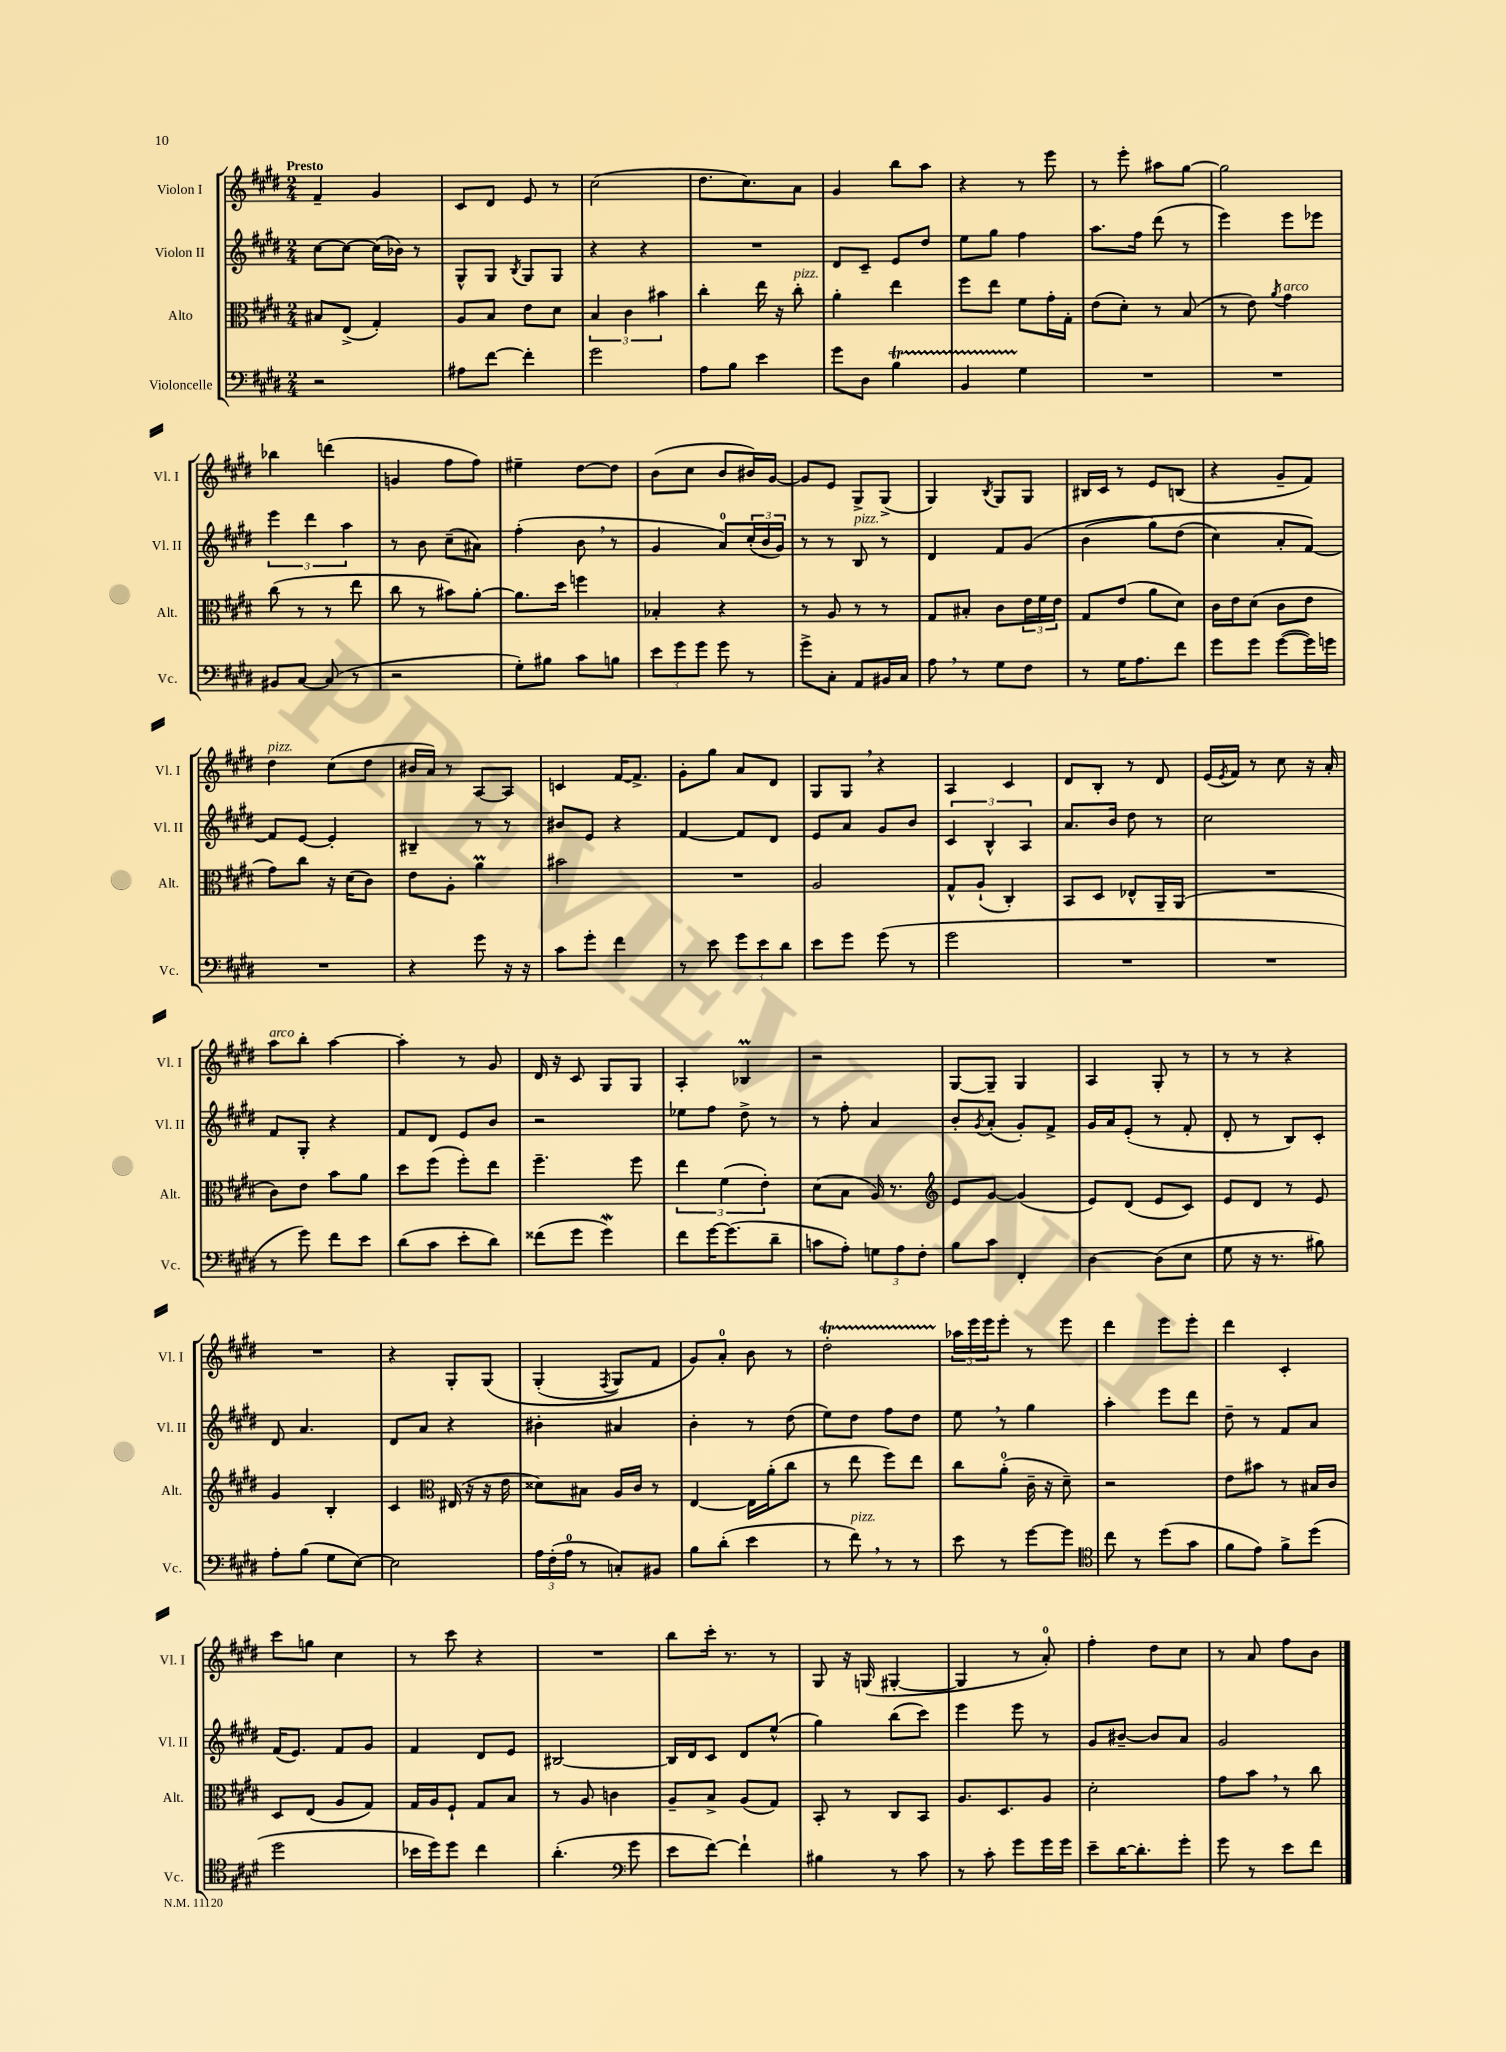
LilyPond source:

<<
\new StaffGroup <<
\new Staff = "s0" \with { instrumentName = "Violon I" shortInstrumentName = "Vl. I" } {
    \clef treble \key e \major \numericTimeSignature \time 2/4 \tempo "Presto"
    fis'4-- gis'4 |
    cis'8 dis'8 e'8 r8 |
    cis''2( |
    dis''8. cis''8.) a'8 |
    gis'4 b''8 a''8 |
    r4 r8 e'''8 |
    r8 e'''8-. ais''8 gis''8~ |
    gis''2 |
    bes''4 d'''4( |
    g'4 fis''8 fis''8) |
    eis''4-- dis''8~ dis''8 |
    b'8( cis''8 b'8 bis'16) gis'16~ |
    gis'8 e'8 gis8-> gis8->( |
    gis4) \acciaccatura { b8 } gis8 gis8 |
    bis16 cis'16 r8 e'8 b8( |
    r4 gis'8-- fis'8) |
    dis''4^\markup { \italic "pizz." } cis''8( dis''8 |
    bis'16 a'16) r8 a8~ a8 |
    c'4 fis'16~ fis'8.-> |
    gis'8-. gis''8 a'8 dis'8 |
    gis8 gis8 \breathe r4 |
    a4 cis'4 |
    dis'8 b8-. r8 dis'8 |
    e'16( \acciaccatura { e'8 } fis'16) r8 cis''8 r16 a'16-. |
    a''8^\markup { \italic "arco" } b''8-. a''4~ |
    a''4-. r8 gis'8 |
    dis'16 r16 cis'8 gis8 gis8 |
    a4-. bes4\prall |
    r2 |
    gis8~ gis8-- gis4 |
    a4 gis8-. r8 |
    r8 r8 r4 |
    R2 |
    r4 gis8-. gis8\( |
    gis4-.( \acciaccatura { fis8 } gis8) fis'8 |
    gis'8\) a'8-0-. b'8 r8 |
    dis''2-.\startTrillSpan |
    \tuplet 3/2 { aes''16\stopTrillSpan e'''16 e'''16 } e'''8-. r8 e'''8 |
    dis'''4 e'''8 e'''8-. |
    dis'''4 cis'4-. |
    cis'''8 g''8 cis''4 |
    r8 cis'''8 r4 |
    R2 |
    b''8 cis'''16-. r8. r8 |
    gis8 r16 g16( gis4~-. |
    gis4 r8 a'8-0-.) |
    fis''4-. dis''8 cis''8 |
    r8 a'8 fis''8 b'8 \bar "|." |
}
\new Staff = "s1" \with { instrumentName = "Violon II" shortInstrumentName = "Vl. II" } {
    \clef treble \key e \major \numericTimeSignature \time 2/4
    cis''8~ cis''8~ cis''16( bes'16) r8 |
    gis8-^ gis8 \acciaccatura { b8 } gis8 gis8 |
    r4 r4 |
    R2 |
    dis'8 cis'8-- e'8 dis''8 |
    e''8 gis''8 fis''4 |
    a''8. fis''16 dis'''8( r8 |
    e'''4) e'''8 ees'''8 |
    \tuplet 3/2 { e'''4 dis'''4 a''4 } |
    r8 b'8 cis''8--( ais'8) |
    fis''4-.( b'8 \breathe r8 |
    gis'4 a'8-0) \tuplet 3/2 { cis''16-.( b'16 gis'16) } |
    r8 r8 b8^\markup { \italic "pizz." } r8 |
    dis'4 fis'8 gis'8( |
    b'4\( gis''8) dis''8( |
    cis''4) a'8-. fis'8~\) |
    fis'8 e'8~ e'4-. |
    bis4-- r8 r8 |
    bis'8 e'8 r4 |
    fis'4~ fis'8 dis'8 |
    e'8 a'8 gis'8 b'8 |
    \tuplet 3/2 { cis'4 b4-^ a4 } |
    a'8. b'16 dis''8 r8 |
    cis''2 |
    fis'8 gis8-. r4 |
    fis'8 dis'8 e'8 b'8 |
    r2 |
    ees''8 fis''8 dis''8-> r8 |
    r8 fis''8-. a'4 |
    b'8-. \acciaccatura { gis'8 } a'8-.( gis'8-.) fis'8-> |
    gis'16 a'16 e'8-.( r8 fis'8-. |
    dis'8-. r8 b8) cis'8-. |
    dis'8 a'4. |
    dis'8 a'8 r4 |
    bis'4-. ais'4 |
    b'4-. r8 dis''8( |
    e''8) dis''8 fis''8 dis''8 |
    e''8 \breathe r8 gis''4 |
    a''4-. e'''8 dis'''8 |
    dis''8-- r8 fis'8 a'8 |
    fis'16( e'8.) fis'8 gis'8 |
    fis'4 dis'8 e'8 |
    bis2~ |
    bis16 dis'16 cis'8 dis'8 e''8-^( |
    gis''4) b''8( cis'''8) |
    e'''4 e'''8 r8 |
    gis'8 bis'8~-- bis'8 a'8 |
    gis'2 \bar "|." |
}
\new Staff = "s2" \with { instrumentName = "Alto" shortInstrumentName = "Alt." } {
    \clef alto \key e \major \numericTimeSignature \time 2/4
    bis8 e8->( gis4-.) |
    a8 b8 e'8 dis'8 |
    \tuplet 3/2 { b4 cis'4 bis'4 } |
    cis''4-. e''16 r16 cis''8-.^\markup { \italic "pizz." } |
    a'4-. e''4 |
    fis''8 e''8 fis'8 gis'16-. gis16-. |
    e'8( dis'8-.) r8 b8( |
    r8 e'8) \acciaccatura { a'8 } gis'4^\markup { \italic "arco" } |
    cis''8( r8 r8 e''8 |
    cis''8 r8 bis'8) a'8~-. |
    a'8. dis''16 f''4 |
    bes4-. r4 |
    r8 a8 r8 r8 |
    gis8 bis8-. cis'8 \tuplet 3/2 { e'16 fis'16 e'16 } |
    gis8 e'8( a'8 dis'8) |
    cis'16 e'16 dis'8( cis'8 e'8 |
    gis'8) cis''8 r16 dis'16( cis'8) |
    e'8 a8-. a'4\prall |
    bis'2 |
    R2 |
    a2 |
    gis8-^ a8-!( cis4-.) |
    b,8 dis8 ees8-^ a,16-- a,16( |
    R2 |
    cis'8) e'8 b'8 a'8 |
    dis''8 fis''8( fis''8-.) e''8 |
    fis''4.-- fis''8 |
    \tuplet 3/2 { e''4 fis'4( e'4-.) } |
    dis'8( b8 a16) r8. |
    \clef treble e'8 gis'8~ gis'4( |
    e'8) dis'8( e'8 cis'8) |
    e'8 dis'8 r8 e'8 |
    gis'4 b4-. |
    cis'4 \clef alto eis16( r16 r16 e'16 |
    disis'8) bis8 a16 cis'16 r8 |
    e4~ e16 a'16-.( cis''8 |
    r8 e''8 fis''8) e''8 |
    cis''8 a'8-0-.( cis'16-- r16 dis'8--) |
    r2 |
    e'8 bis'8 r8 bis16 cis'16 |
    dis8 e8( a8 gis8) |
    gis16 a16 fis8-! gis8 b8 |
    r8 a8 c'4 |
    a8-- b8-> a8( gis8) |
    b,8-. r8 cis8 b,8 |
    a8. dis8. a8 |
    dis'2-. |
    gis'8 b'8 \breathe r8 cis''8 \bar "|." |
}
\new Staff = "s3" \with { instrumentName = "Violoncelle" shortInstrumentName = "Vc." } {
    \clef bass \key e \major \numericTimeSignature \time 2/4
    r2 |
    ais8 fis'8~ fis'4-. |
    gis'2 |
    a8 b8 e'4 |
    gis'8 dis8 b4\startTrillSpan |
    b,4 gis4\stopTrillSpan |
    R2 |
    R2 |
    bis,8 cis8~ cis8( r8 |
    r2 |
    gis8-.) bis8 cis'8 b8 |
    \tuplet 3/2 { e'8 gis'8 gis'8 } gis'8 r8 |
    gis'8-> cis8-. a,8 bis,16 cis16 |
    a8 \breathe r8 gis8 fis8 |
    r8 gis16 a8. fis'8 |
    gis'8 gis'8 gis'8~( gis'16) g'16 |
    R2 |
    r4 gis'8 r16 r16 |
    cis'8 gis'8-. fis'4 |
    r8 e'8 \tuplet 3/2 { gis'8 e'8 dis'8 } |
    e'8 gis'8 gis'8( r8 |
    gis'2 |
    R2 |
    R2 |
    r8 gis'8) fis'8 e'8 |
    dis'8( cis'8 e'8-. dis'8) |
    fisis'8( gis'8 gis'4\mordent) |
    fis'8 gis'16~ gis'8.( dis'8-- |
    c'8 a8-.) \tuplet 3/2 { g8 a8 fis8-. } |
    b8 cis'8 fis,4-. |
    dis4~ dis8( e8 |
    gis8 r16 r8. bis8) |
    a8-. b8( gis8 e8~) |
    e2 |
    \tuplet 3/2 { a16 fis16-.( a16-0 } r8 c8-.) bis,8 |
    b8 dis'8-.( e'4 |
    r8 fis'8^\markup { \italic "pizz." }) \breathe r8 r8 |
    e'8 r8 gis'8~ gis'8 |
    \clef tenor cis''8 r8 dis''8( gis'8 |
    fis'8 e'8) fis'8-> dis''8( |
    dis''2 |
    bes'16 dis''16) dis''8 cis''4 |
    a'4.-.( \clef bass gis'8 |
    e'8 fis'8~) fis'4-! |
    bis4 r8 cis'8 |
    r8 cis'8-. gis'8 gis'16 gis'16 |
    e'8-- dis'16~ dis'8.-. gis'8-. |
    gis'8 r8 e'8 fis'8 \bar "|." |
}
>>
>>
\layout { \context { \Score \remove "Bar_number_engraver" } }
